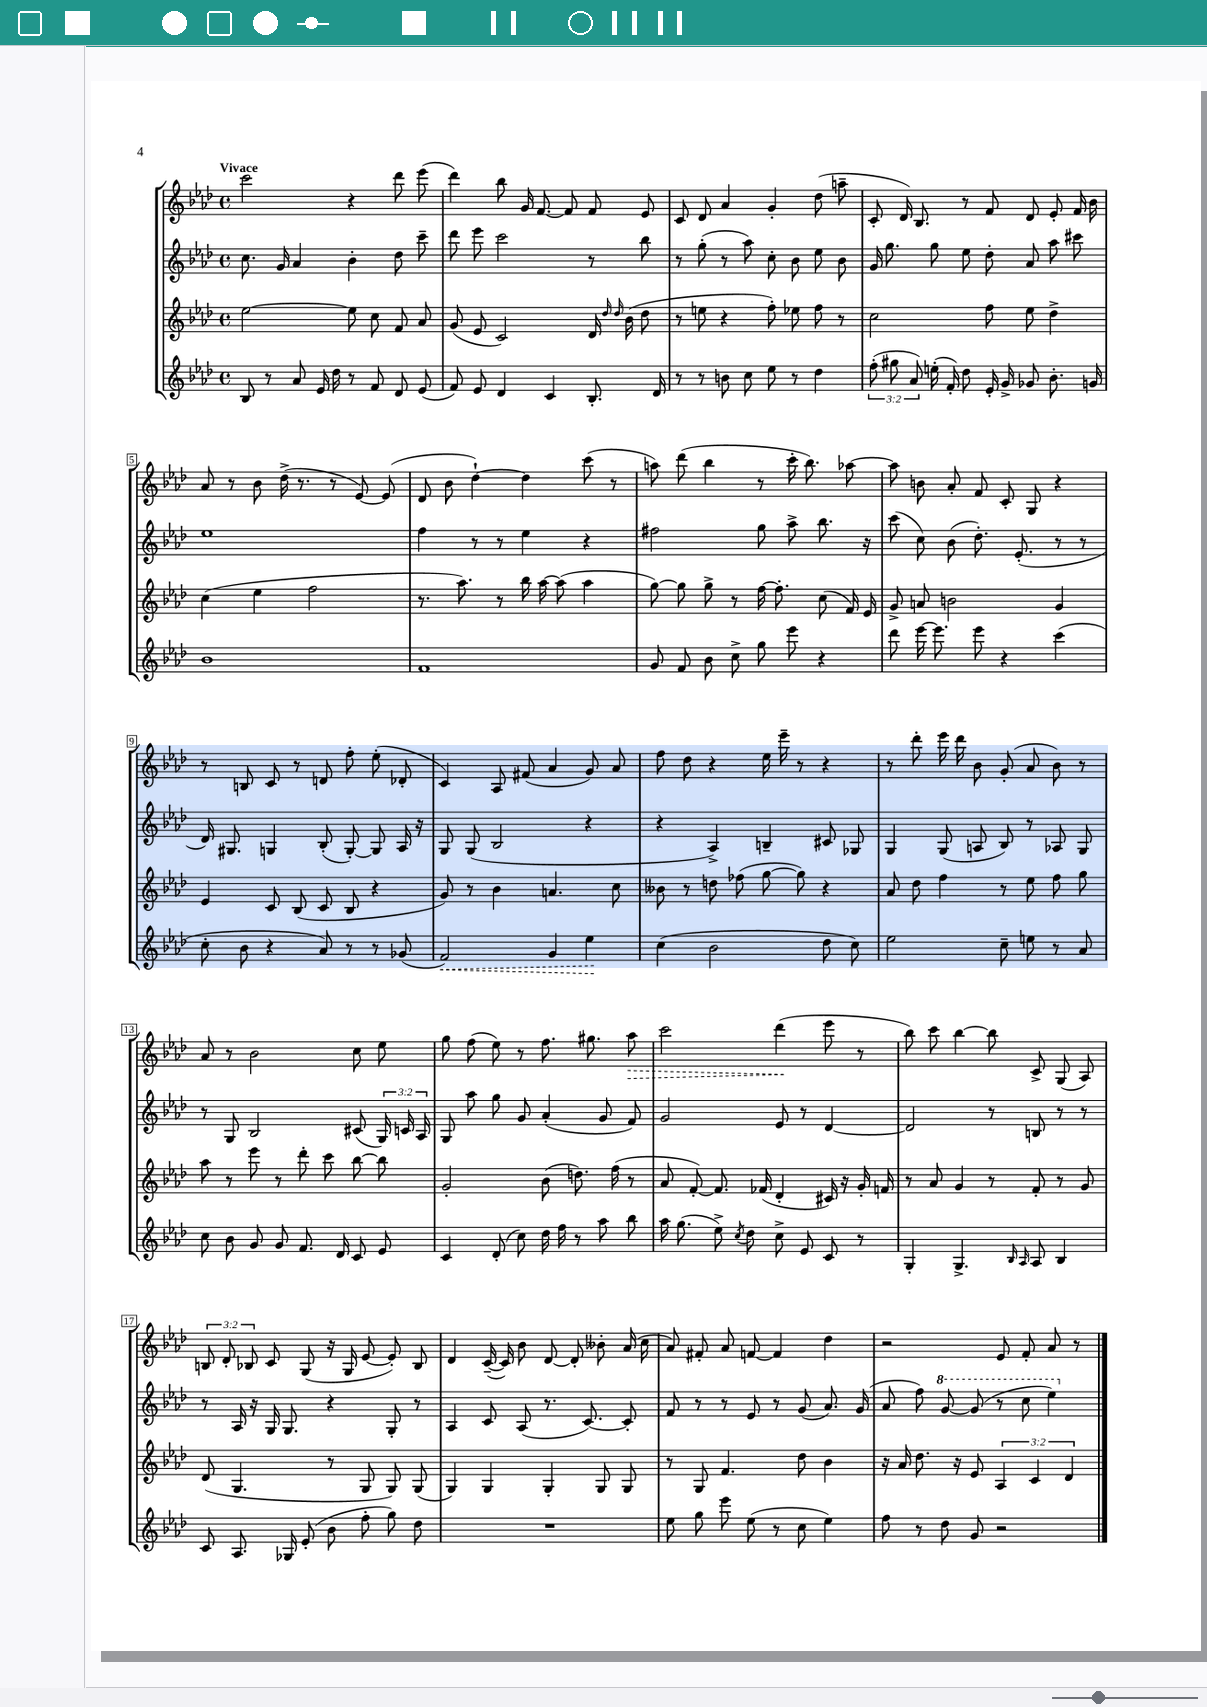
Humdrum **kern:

**kern	**dynam	**kern	**kern	**kern	**dynam
*part4	*part4	*part3	*part2	*part1	*part1
*staff4	*staff4	*staff3	*staff2	*staff1	*staff1
*clefG2	*	*clefG2	*clefG2	*clefG2	*
*k[b-e-a-d-]	*	*k[b-e-a-d-]	*k[b-e-a-d-]	*k[b-e-a-d-]	*
*M4/4	*	*M4/4	*M4/4	*M4/4	*
*met(c)	*	*met(c)	*met(c)	*met(c)	*
=1	=1	=1	=1	=1	=1
!	!	!	!	!LO:TX:a:B:t=Vivace	!
8B-/	.	[2ee-\	8.cc\	2ccc\	.
8r	.	.	.	.	.
.	.	.	16g/	.	.
8a-/	.	.	4a-/	.	.
16e-/	.	.	.	.	.
16dd-\	.	.	.	.	.
8r	.	8ee-\]	4b-'\	4r	.
8f/	.	8cc\	.	.	.
8d-/	.	8f/	8dd-\	8ddd-\	.
(8e-/	.	8a-/	8ccc~\	(8eee-\	.
=2	=2	=2	=2	=2	=2
8f/)	.	(8g/	8ddd-\	4ddd-\)	.
8e-/	.	8e-/	8eee-\	.	.
4d-/	.	2c/)	2ccc\	8bb-\	.
.	.	.	.	16g/	.
.	.	.	.	[8.f/	.
4c/	.	.	.	.	.
.	.	.	.	8f/]	.
8.B-'/	.	16d-/	8r	8f/	.
.	.	16qqdd-/	.	.	.
.	.	16qqdd-/	.	.	.
.	.	(16b-\	.	.	.
.	.	8dd-\	8bb-\	8e-/	.
16d-/	.	.	.	.	.
=3	=3	=3	=3	=3	=3
8r	.	8r	8r	8c/	.
8r	.	8een\	(8gg'\	8d-/	.
8bn\	.	4r	8r	4a-/	.
8cc\	.	.	8aa-\)	.	.
8ee-\	.	8ff'\)	8cc'\	4g'/	.
8r	.	8ee-X\	8b-\	.	.
4dd-\	.	8ff\	8ee-\	(8dd-\	.
.	.	8r	8b-\	8aan~\	.
=4	=4	=4	=4	=4	=4
(12ff'\	.	2cc\	16g/	8c'/	.
.	.	.	8.gg\	.	.
12gg#X\	.	.	.	.	.
.	.	.	.	16d-/)	.
12a-/)	.	.	.	.	.
.	.	.	.	8.B-/	.
(16een'\	.	.	8gg\	.	.
16f'/)	.	.	.	.	.
8dd-\	.	.	8ee-\	8r	.
16e-'/	.	8ff\	8dd-'\	8f/	.
16g^/	.	.	.	.	.
8g-X/	.	8ee-\	8a-/	8d-/	.
8.b-'\	.	4dd-^\	8aa-\	8e-'/	.
.	.	.	8ccc#X\	16f/	.
16gn/	.	.	.	16b-\	.
!!LO:LB:g=z
=5	=5	=5	=5	=5	=5
1b-	.	(4cc\	1ee-	8a-/	.
.	.	.	.	8r	.
.	.	4ee-\	.	8b-\	.
.	.	.	.	(16dd-^\	.
.	.	.	.	8.r	.
.	.	2ff\	.	.	.
.	.	.	.	8r	.
.	.	.	.	[8e-/)	.
.	.	.	.	(8e-/]	.
=6	=6	=6	=6	=6	=6
1f	.	8.r	4ff\	8d-/	.
.	.	.	.	8b-\	.
.	.	8.aa-\)	.	.	.
.	.	.	8r	[4dd-`\)	.
.	.	8r	8r	.	.
.	.	16bb-\	4ee-\	4dd-\]	.
.	.	[16aa-\	.	.	.
.	.	(8aa-\]	.	.	.
.	.	4aa-\	4r	(8ccc\	.
.	.	.	.	8r	.
=7	=7	=7	=7	=7	=7
8g/	.	[8gg\)	2ff#X\	8aan\)	.
8f/	.	8gg\]	.	(8ddd-\	.
8b-\	.	8gg^\	.	4bb-\	.
8cc^\	.	8r	.	.	.
8gg\	.	[16ff\	8gg\	8r	.
.	.	8.ff'\]	.	.	.
8eee-\	.	.	8aa-^\	16ccc'\	.
.	.	.	.	8.bb-\)	.
4r	.	(8cc\	8.bb-\	.	.
.	.	16f/)	.	[8aa-X\	.
.	.	16e-/	16r	.	.
=8	=8	=8	=8	=8	=8
8ddd-\	.	8g^/	(8ccc\	8aa-\]	.
[16eee-\	.	8an/	8cc\)	8bn\	.
8.eee-\]	.	.	.	.	.
.	.	2bn\	(8b-\	8a-'/	.
8eee-\	.	.	8.dd-'\)	8f/	.
4r	.	.	.	8c'/	.
.	.	.	(8.e-'/	.	.
.	.	.	.	8G/	.
(4ccc\	.	4g/	8r	4r	.
.	.	.	8r	.	.
!!LO:LB:g=z
=9	=9	=9	=9	=9	=9
8cc'\	.	4e-/	16d-/)	8r	.
.	.	.	8.G#X/	.	.
8b-\	.	.	.	8Bn/	.
4r	.	8c/	4Gn/	8c/	.
.	.	(8B-/	.	8r	.
8a-/)	.	8c/	(8B-'/	8dn/	.
8r	.	8B-/	[8G'/)	8ff'\	.
8r	.	4r	8G/]	(8ee-'\	.
(8g-X/	.	.	16A-/	8d-X'/	.
.	.	.	16r	.	.
=10	=10	=10	=10	=10	=10
!	!LO:HP:b	!	!	!	!
2f/)	<	8g/)	8G/	4c/)	.
.	.	8r	(8G/	.	.
.	.	4b-\	2B-/	8A-/	.
.	.	.	.	(8f#X/	.
4g/	.	4.an/	.	4a-/	.
4ee-\	.	.	4r	8g/)	.
.	.	8cc\	.	8a-/	.
.	[	.	.	.	.
=11	=11	=11	=11	=11	=11
(4cc\	.	8b--X\	4r	8ff\	.
.	.	8r	.	8dd-\	.
2b-\	.	8ddn\	4A-^/)	4r	.
.	.	(8ff-X\	.	.	.
.	.	[8gg\	4Bn~/	16ee-\	.
.	.	.	.	16eee-~\	.
.	.	8gg\])	.	8r	.
8dd-\	.	4r	8c#X/	4r	.
8cc\)	.	.	8G-X/	.	.
=12	=12	=12	=12	=12	=12
2ee-\	.	8a-/	4G/	8r	.
.	.	8dd-\	.	8ddd-'\	.
.	.	4ff\	(8G/	16eee-\	.
.	.	.	.	16ddd-\	.
.	.	.	8An/	8b-\	.
8cc~\	.	8r	8B-/)	(8g'/	.
8een\	.	8ee-\	8r	8a-/	.
8r	.	8ff\	8A-X/	8b-\)	.
8a-/	.	8gg\	8G/	8r	.
!!LO:LB:g=z
=13	=13	=13	=13	=13	=13
8cc\	.	8aa-\	8r	8a-/	.
8b-\	.	8r	8G/	8r	.
8g/	.	8eee-\	2B-/	2b-\	.
8g/	.	8r	.	.	.
8.f/	.	8ddd-'\	.	.	.
.	.	8ccc\	.	.	.
16d-/	.	.	.	.	.
8c/	.	[8bb-\	(8c#X/	8cc\	.
8e-/	.	8bb-\]	24G/)	8ee-\	.
.	.	.	24cn/	.	.
.	.	.	24A-/	.	.
=14	=14	=14	=14	=14	=14
4c/	.	2g'/	8G/	8gg\	.
.	.	.	8aa-\	(8ff\	.
(8d-'/	.	.	8gg\	8ee-\)	.
8cc\)	.	.	8g/	8r	.
16dd-\	.	(8b-\	(4a-'/	8.ff\	.
16ff\	.	.	.	.	.
8r	.	8.ddn\)	.	.	.
.	.	.	.	8.gg#X\	.
8aa-\	.	.	8g/	.	.
.	.	(16ff\	.	.	.
!	!	!	!	!	!LO:HP:b
8bb-\	.	8r	8f/)	8aa-\	>
=15	=15	=15	=15	=15	=15
16aa-\	.	8a-/	2g/	2ccc\	.
(8.gg\	.	.	.	.	.
.	.	[8f'/)	.	.	.
8ee-^\)	.	8.f/]	.	.	.
8qcc/	.	.	.	.	.
8dd-\	.	.	.	.	.
.	.	(16f-X/	.	.	.
8cc^\	.	4d-'/	8e-/	(4ddd-\	.
8e-/	.	.	8r	.	.
8c/	.	16c#X/)	[4d-/	8eee-\	]
.	.	16r	.	.	.
8r	.	16g'/	.	8r	.
.	.	16fn/	.	.	.
=16	=16	=16	=16	=16	=16
4G'/	.	8r	2d-/]	8bb-\)	.
.	.	8a-/	.	8ccc\	.
4.G^/	.	4g/	.	[4bb-\	.
.	.	8r	8r	8bb-\]	.
16qqB-/	.	.	.	.	.
16qqA-/	.	.	.	.	.
8A-/	.	8f'/	8Bn/	8c^/	.
4B-/	.	8r	8r	(8G/	.
.	.	8g/	8r	8A-/)	.
!!LO:LB:g=z
=17	=17	=17	=17	=17	=17
8c/	.	(8d-/	8r	12Bn/	.
.	.	.	.	12d-'/	.
8.A-/	.	4.G/	16A-/	.	.
.	.	.	.	12B-X/	.
.	.	.	16r	.	.
.	.	.	16G/	8c/	.
16G-X/	.	.	8.G/	.	.
(8e-'/	.	.	.	(8G/	.
8b-\	.	8r	4r	16r	.
.	.	.	.	16G/	.
8ff'\	.	8G/	.	[8e-/	.
8gg\)	.	8G/)	8G'/	8e-'/])	.
8dd-\	.	(8G/	8r	8B-/	.
=18	=18	=18	=18	=18	=18
1r	.	4G/)	4A-/	4d-/	.
.	.	4G/	8c/	([16c~/	.
.	.	.	.	16c/])	.
.	.	.	(8A-/	8b-\	.
.	.	4G'/	8.r	[8d-/	.
.	.	.	.	8d-'/]	.
.	.	.	[8.c/)	.	.
.	.	8G/	.	8b--X'\	.
.	.	8G/	8c'/]	(16a-/	.
.	.	.	.	16cc\	.
=19	=19	=19	=19	=19	=19
8ee-\	.	8r	8f/	8a-/)	.
8gg\	.	8G/	8r	8f#X'/	.
8eee-\	.	4.f/	8r	8a-/	.
(8ee-\	.	.	8e-/	[8fn/	.
8r	.	.	8r	4f/]	.
8cc\	.	8dd-\	(8g/	.	.
4ee-\)	.	4b-\	8.a-/)	4dd-\	.
.	.	.	(16g/	.	.
=20	=20	=20	=20	=20	=20
8ff\	.	16r	8a-/	2r	.
.	.	16a-/	.	.	.
8r	.	8.dd-\	8ff\)	.	.
*	*	*	*8va	*	*
8dd-\	.	.	[8gg/	.	.
.	.	16r	.	.	.
8g/	.	8e-/	(8gg/]	.	.
2r	.	6A-/	8r	8e-/	.
.	.	.	8ccc\	8f'/	.
.	.	6c/	.	.	.
.	.	.	4eee-\)	8a-/	.
.	.	6d-/	.	.	.
.	.	.	.	8r	.
*	*	*	*X8va	*	*
==	==	==	==	==	==
*-	*-	*-	*-	*-	*-
